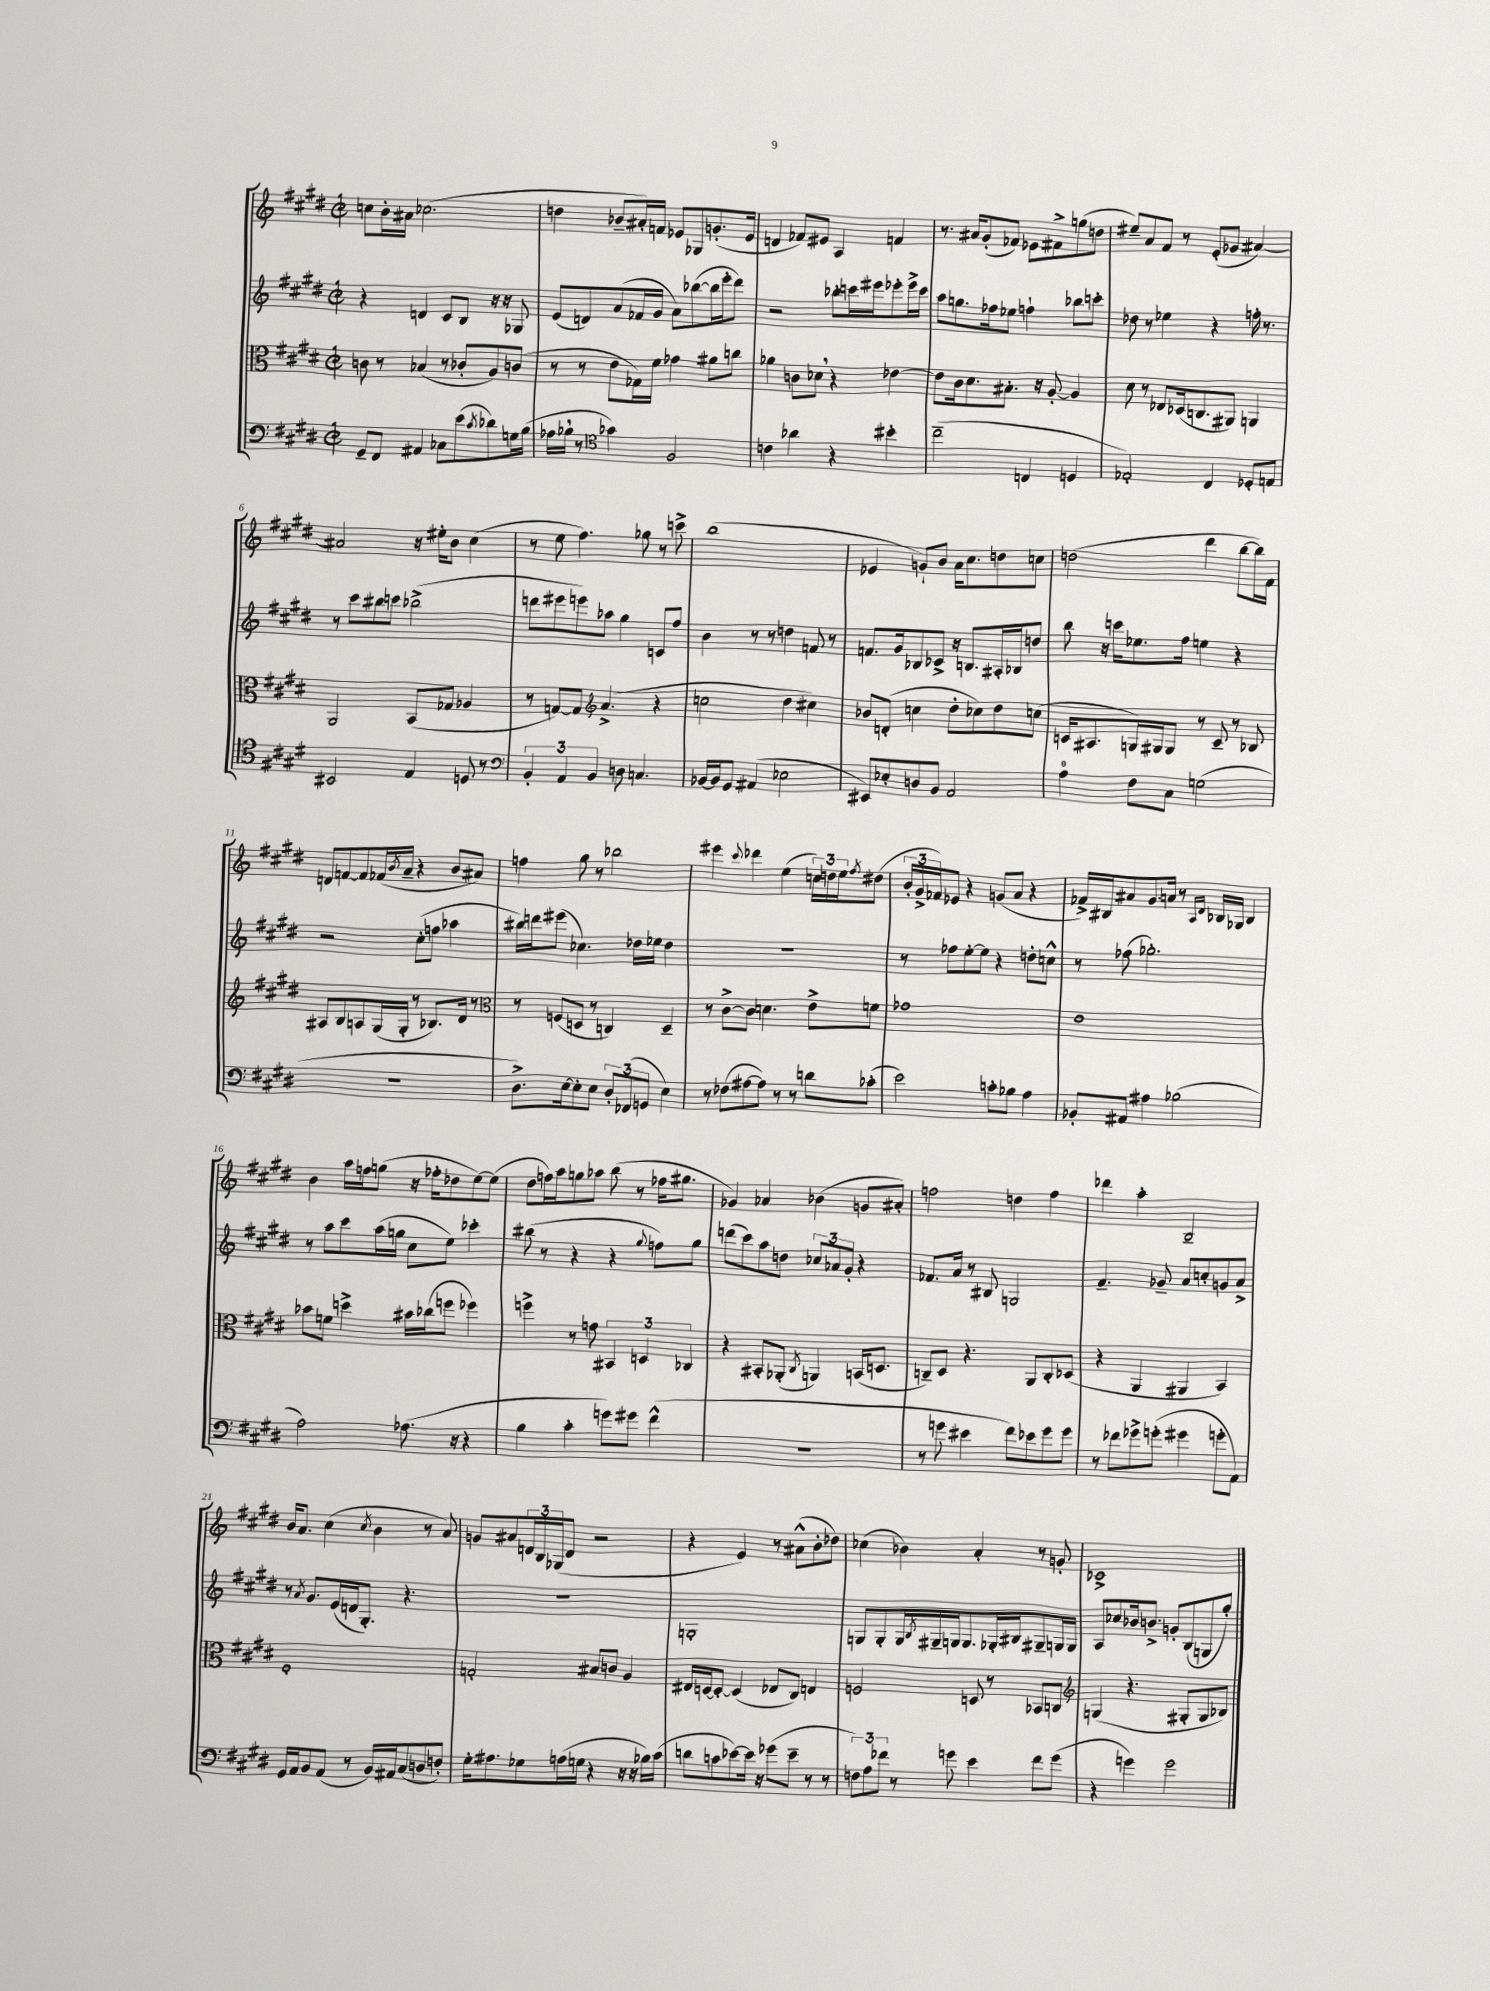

**kern	**kern	**kern	**kern
*staff4	*staff3	*staff2	*staff1
*clefF4	*clefC3	*clefG2	*clefG2
*k[f#c#g#d#]	*k[f#c#g#d#]	*k[f#c#g#d#]	*k[f#c#g#d#]
*M2/2	*M2/2	*M2/2	*M2/2
*met(c|)	*met(c|)	*met(c|)	*met(c|)
8GG#~/L	8c\	4r	8cc\L
8FF#/J	8r	.	16b'\L
.	.	.	16a#\JJ
4AA#/	(4B-/	4d/	(2.cc-\
8C-\L	8r	8c#/L	.
(8e\	8c-'/L	8B/J	.
8qc#/	.	.	.
8d-\)	8A/)	16r	.
.	.	16r	.
16G\L	(8c/J	8G-/	.
(16B\JJ	.	.	.
=	=	=	=
16A-\LL	8r	(8e/L	4dd\
16B-\JJ	.	.	.
8r	8r	8d/)	.
*clefC4	*	*	*
4g-\)	8e\L	(8a/	8b-~/L
.	16G-\L)	16f-/L	16a#'/L)
.	16f#\JJ	16g#/JJ	16f/JJ
2F#/	4g-\	8a\L)	8e-/L
.	.	([8bb-\	8G-/
.	8a#\L	16bb-\]L	(8.g'/
.	.	16eee'\J	.
.	8cc\J	8ddd#\J)	.
.	.	.	16e-/Jk
=	=	=	=
4c\	4a-\	2r	4d/
4a-\	8c\L	.	8f-/L)
.	8d-\J	.	8e#/J
4r	4r	8bb-'\L	4A/
.	.	16ccc\L	.
.	.	16eee#\J	.
4b#'\	[4e-\	8eee-'\	4f/
.	.	16eee-^\L	.
.	.	16ccc\JJ	.
=	=	=	=
(2cc#~\	8e-\]L	8aa\L	8.r
.	16c#\k	8.gg\	.
.	8.d#\	.	16a#/LK
.	.	.	(8g#'/
.	.	16ff-\k	.
.	8.B#'\J	8ee-\J	8f-/J)
4C/	.	4ff`\	8e-\L
.	16r	.	.
.	[8A'/	.	8f#^\
4D/	4A/]	8bb-\L	(8gg\
.	.	8ccc'\J	8dd\J
=	=	=	=
2E-'/)	8d#\	8dd-\	8ee#~/L)
.	8r	8r	8a/
.	8E-/L	4ee-\	8f#/J
.	(16D-/k	.	8r
.	8.C/	.	.
4C#/	.	4r	(8e'/L
.	8AA#/J)	.	8g-/J
8D-'/L	4AA/	16ff'\	[4a#/)
.	.	8.r	.
8E/J	.	.	.
=	=	=	=
2BB#/	2AA/	8r	2a#/]
.	.	8ccc#\L	.
.	.	8bb#\	.
.	.	8ccc\J	.
4E/	(8BB/L	(2bb-^\	16r
.	.	.	16ee#'\LK
.	8G-/J	.	8b\J
8D/	4A-/	.	(4cc#\
8r	.	.	.
=	=	=	=
*clefF4	*	*	*
6BB'/	8r	8ddd\L	8r
.	[8G/L)	8eee#\	8ee\
6AA/	.	.	.
.	8G/]J	8eee\)	4.ff#\)
6BB/	.	.	.
*	*clefG2	*	*
.	(4.a^/	8aa-\J	.
8D\	.	4gg#\	.
4.C/	.	.	8gg-\
.	4r	8c/L	8r
.	.	8ff#/J	8ccc^\
=	=	=	=
[16BB-/LL	2cc\	4b\	(1bb
16BB-/]J	.	.	.
8GG#/J	.	.	.
(4AA#/	.	8r	.
.	.	8r	.
2E-\	4dd#\	4dd\	.
.	4cc#\)	8f/	.
.	.	8r	.
=	=	=	=
8EE#/L)	8b-/L	8.f/L	4e-/
8E-'/	(8d'/J	.	.
.	.	16g#/k	.
8D/	4cc\	8B-/	8g`/L)
8BB/J	.	8c-^/J	8b/J
2AA/	8dd#'\L	16r	16a\LK
.	.	8.B/L	8.cc#\
.	8cc-\)	.	.
.	8dd#\	16A#'/L	8dd\
.	.	16B-/J	.
.	(8cc\J	8dd/J	8cc\J
=	=	=	=
4A\	16c/LK	8bb\	(2dd\
.	8.A#/	.	.
.	.	16r	.
.	.	16ccc\LK	.
8F#\L	16G/L)	8.ee-\	.
.	16G#/J	.	.
8C#\J	8G#/J	.	.
.	.	16ff#\Jk	.
(2G\	8r	4ee\	4ddd#\
.	8c~/	.	.
.	8r	4r	[8bb\L
.	8B-/	.	16bb\]L)
.	.	.	16f#\JJ
=	=	=	=
1r	8A#/L	2r	8d/L
.	8B/	.	[8f/
.	8A/	.	8f/]
.	(16G#/L	.	(16f-/L
.	.	.	8qb/
.	16G#'/JJ	.	16a~/JJ
.	8r	(8cc#'\L	4r
.	8.B-/L)	8ff\J	.
.	.	4aa-\	8b/L
.	16d#/Jk	.	.
.	8r	.	8a#/J)
=	=	=	=
*	*clefC3	*	*
8.D#^\L)	8r	16bb#\LL)	4ff\
.	.	16ddd\J	.
.	(8F/L	(8eee#\J	.
[16E\k	.	.	.
8E'\]	8D/J	4.cc-\)	8gg#\
8E\J	8r	.	8r
12D#'/L	4C/)	.	2bb-\
(12FF-/	.	.	.
.	.	16dd-\LL	.
12GG/J	.	.	.
.	.	16ee-\JJ	.
4E\)	4D~/	4dd-\	.
=	=	=	=
8r	8r	1r	4eee#\
(8F-\L	[8c#^\L	.	.
.	.	.	8qqccc#/
[8A#\	8c#\]J	.	4ddd-\
8A#\]J)	4.d\	.	.
8r	.	.	(4ee\
8r	.	.	.
8d\L	8e^\L	.	24cc\LL)
.	.	.	24dd\
.	.	.	24ee\J
.	.	.	8qff#/
(8c-'\J	8f\J	.	(8dd#\J
=	=	=	=
2e\)	1g-	8r	24b'/LL
.	.	.	24g#^/
.	.	.	24f-/J)
.	.	8ff-\L	8e-/J
.	.	[8ee'\	4r
.	.	8ee\]J	.
8c'\L	.	4r	(8g/L
8B-\J	.	.	8a/J
4A\	.	8dd'\L	4r
.	.	8cc^^\J	.
=	=	=	=
8BB-'/L	1e	8r	16f-^/LL)
.	.	.	16B#/J
8AA#/J	.	(8ff-\	8a#/
4A#\	.	2.gg-'\)	8.g#/
.	.	.	16a/Jk
(2B-\	.	.	8r
.	.	.	16qqA/LL
.	.	.	16qqd#/JJ
.	.	.	16B-/LL
.	.	.	16G-/JJ
.	.	.	4B-/
=	=	=	=
2A\)	8b-\L	8r	4b\
.	8f\J	8aa\L	.
.	4dd^\	8ccc#\	16aa\LL
.	.	.	16ff\J
.	.	(16aa\L	(8gg\J
.	.	16gg\JJ	.
(8.A-\	16b#\LL	8cc#\L	16r
.	(16cc-\J	.	16ff-'\LK
.	8ff\J	8ee\J)	8dd-\
16r	.	.	.
4r	4ff-\)	4ccc-'\	[8ee\)
.	.	.	(8ee\]J
=	=	=	=
4B\	4ff^\	(8bb#\	8dd#\L
.	.	8r	16ff\L)
.	.	.	16aa\J
4c#'\	8r	4r	8gg\
.	8g\	.	8aa-\J
8g\L)	6BB#/	4r	(8bb\
8g#\J	.	.	8r
.	6D/	.	.
.	.	8qqgg#/	.
(4f#^^\	.	8ff\L)	16ff-\LK
.	.	.	8.gg#\J
.	6C-/	.	.
.	.	8gg#\J	.
=	=	=	=
1r	4r	(8ddd\L	4g-/)
.	.	8ccc#\)	.
.	8BB#'/L	8aa\	4a-/
.	(8AA-'/J	8dd\J	.
.	8qC#/	.	.
.	4AA/)	12cc-/L	(4b-\
.	.	12a-/	.
.	.	12g#'/J	.
.	(16BB/LK	4r	8g/L
.	8.D/J	.	.
.	.	.	8a#'/J)
=	=	=	=
8r	8C~/L)	8.f-/L	2ff\
8g\	8D#/J	.	.
.	.	16a/Jk	.
4e#\	4.r	8r	.
.	.	8B#/	.
8f#\L)	.	2G/	4dd\
8e-\	8AA/L	.	.
8g\	8C'/	.	4ff\
8g\J	(8D-/J	.	.
=	=	=	=
8r	4r	4.f#~/	4ddd-\
8f-\L	.	.	.
8g-^\	4AA/	.	4aa'\
(8g'\J	.	8g-~/	.
4g#\	4AA#/	8a/L	2B~/
.	.	8cc'/	.
8g'\L	4BB/)	8g/	.
8AA\J)	.	8a^/J	.
=	=	=	=
16GG#/LL	1F#'	8r	16b/LK
16AA/J	.	.	8.a/J
.	.	8qa/	.
8BB/	.	8.g#/L	.
(8AA/J	.	.	(4cc#\
.	.	(16e/L	.
8r	.	16d/J	.
.	.	8.G#'/J)	.
.	.	.	8qcc#/
16BB/LL)	.	.	4b\
16AA#/J	.	.	.
(8C#/	.	4.r	.
8D/	.	.	8r
8F'/J)	.	.	8a/)
=	=	=	=
16G#'\LK	2G'/	1r	8g/L
8.A#\	.	.	.
.	.	.	8a#/
8G-\	.	.	24d/L
.	.	.	24B/
.	.	.	(24G-/J
(16A\L	.	.	8d/J
16G\JJ	.	.	.
4r	8B#/L	.	2r
.	8c/J	.	.
16r	4A/	.	.
16r	.	.	.
16B-\LL)	.	.	.
(16c#\JJ	.	.	.
=	=	=	=
8d\L	16E#/LL	1G'	4r
.	[16D/J	.	.
8c\	8D'/_J	.	.
[8e-\)	(4D/]	.	4e/)
16e-\]Jk	.	.	.
16r	.	.	.
(8g-\L	8E-/L	.	8r
8e-~\J	8C#/J)	.	(8a#^^\L
8r	4E/	.	8b'\
8r	.	.	8dd-\J)
=	=	=	=
12F\L)	2F/	8G/L	(4cc-\
12A\	.	.	.
.	.	8G'/	.
12f-\J	.	.	.
8r	.	16G/L	4b-\)
.	.	8qB/	.
.	.	16G#~/	.
8g\	.	16G/J	.
.	.	8.G/	.
4e\	8D/	.	4a'/
.	8r	16G-'/L	.
.	.	16B#/J	.
8f-\L	8BB-/L	8G#~/	8r
(8g\J	8C/J	16G/L	8g'/
.	.	16G/JJ	.
=	=	=	=
*	*clefG2	*	*
4r	(4G/	8A/L	1c-^
.	.	8cc-/	.
4g\)	4.r	16b-/k	.
.	.	8.b^/J	.
2g\	.	8g'/L	.
.	8G#'/L	(8B/	.
.	8G#/	8G/	.
.	8B-/J)	8gg#'/J)	.
==	==	==	==
*-	*-	*-	*-
